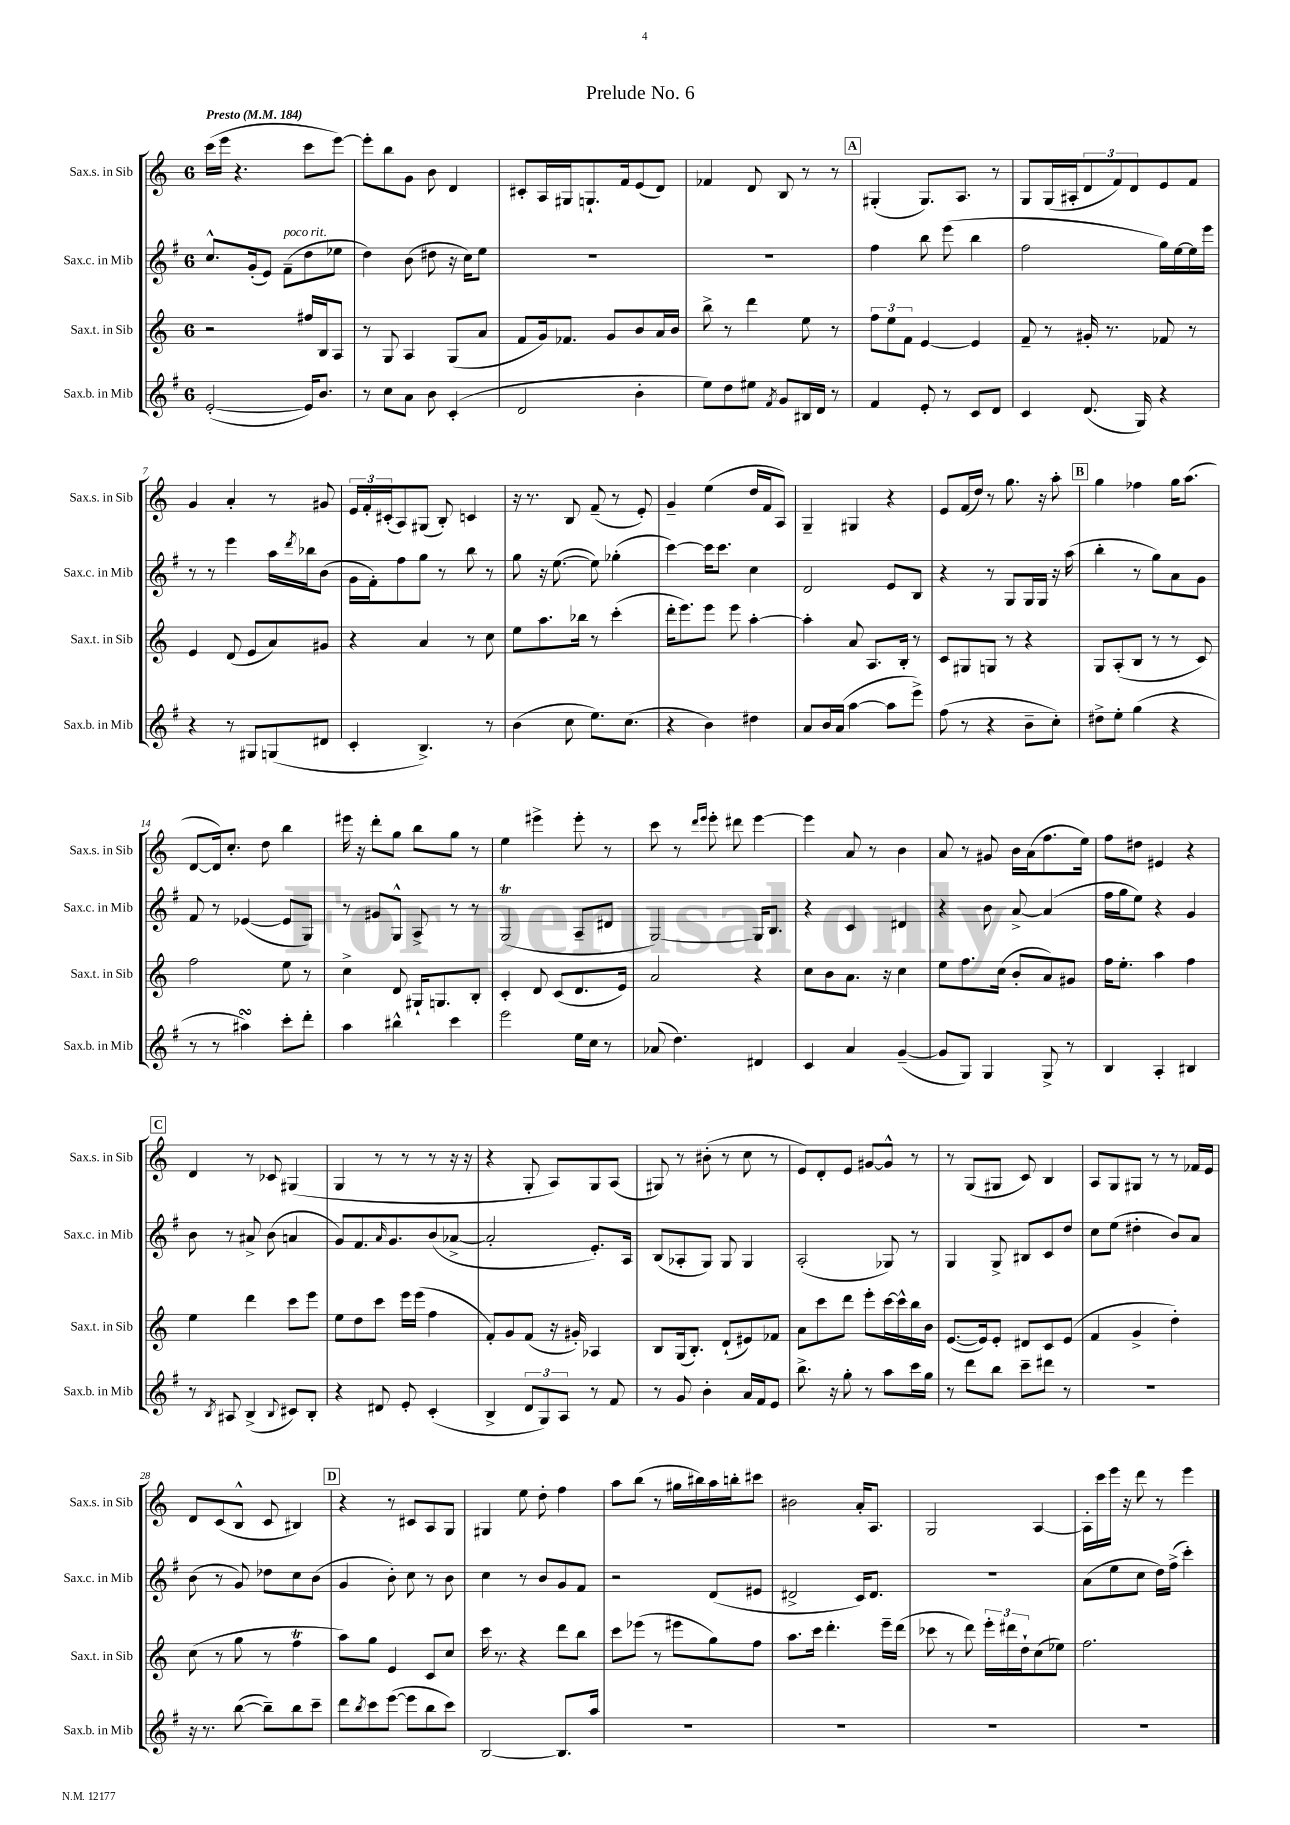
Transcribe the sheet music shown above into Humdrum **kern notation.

**kern	**kern	**kern	**kern
*part4	*part3	*part2	*part1
*staff4	*staff3	*staff2	*staff1
*I"Sax.b. in Mib	*I"Sax.t. in Sib	*I"Sax.c. in Mib	*I"Sax.s. in Sib
*I'Sax.b. in Mib	*I'Sax.t. in Sib	*I'Sax.c. in Mib	*I'Sax.s. in Sib
*clefG2	*clefG2	*clefG2	*clefG2
*k[f#]	*k[]	*k[f#]	*k[]
*M6/8	*M6/8	*M6/8	*M6/8
*MM184	*MM184	*MM184	*MM184
=1	=1	=1	=1
!	!	!	!LO:TX:a:B:t=Presto
([2e'/	2r	8.cc^^/L	(16ccc\LL
.	.	.	16eee\JJ
.	.	.	4.r
.	.	(16g'/k	.
.	.	8e/J)	.
!	!	!LO:TX:a:i:t=poco rit.	!
.	.	(8f#~\L	.
16e/KL])	16ff#X/LL	8dd\	8ccc\L
8.b/J	16B/J	.	.
.	8A/J	8ee-X\J	[8eee\J)
=2	=2	=2	=2
8r	8r	4dd\)	8eee'\L]
8cc\L	8G/	.	8bb\
8a\J	4A/	(8b\	8g\J
8b\	.	8dd#X\	8b\
(4c'/	(8G/L	16r	4d/
.	.	16cc\KL)	.
.	8a/J	8ee\J	.
=3	=3	=3	=3
2d/	8f/L	2.r	8c#X'/L
.	16g/k)	.	16A/L
.	8.f-X/J	.	16G#X/J
.	.	.	8.Gn`/
.	8g/L	.	.
.	.	.	16f/k
4b'\	8b/	.	(8e/
.	16a/L	.	8d/J)
.	16b/JJ	.	.
=4	=4	=4	=4
8ee\L)	8bb^\	2.r	4f-X/
8dd\	8r	.	.
8ee#X\J	4ddd\	.	8d/
8qf#/	.	.	.
8g/L	.	.	8B/
16B#X/L	8ee\	.	8r
16d/JJ	.	.	.
8r	8r	.	8r
!!LO:REH:place=s1:t=A
=5	=5	=5	=5
4f#/	12ff\L	4ff#\	(4G#X'/
.	12ee\	.	.
.	12f\J	.	.
8e'/	[4e/	8bb\	8.G#/L)
8r	.	(8eee\	.
.	.	.	8.A/J
8c/L	4e/]	4bb\	.
8d/J	.	.	8r
=6	=6	=6	=6
4c/	8f~/	2ff#\	8G/L
.	8r	.	(16G/L
.	.	.	16A#X'/J
(8.d/	16g#X'/	.	12d/
.	8.r	.	.
.	.	.	12f/)
.	.	.	12d/
16G/)	.	.	.
4r	8f-X/	16gg\LL)	8e/
.	.	[16ee\	.
.	8r	16ee\]	8f/J
.	.	16eee\JJ	.
!!LO:LB:g=z
=7	=7	=7	=7
4r	4e/	8r	4g/
.	.	8r	.
8r	(8d/	4eee\	4a'/
8G#X/L	8e/L	.	.
(8Gn/	8a/)	16aa\LL	8r
.	.	8qddd/	.
.	.	16bb-X\J	.
8d#X/J	8g#X/J	(8b\J	8g#X/
=8	=8	=8	=8
4c'/	4r	16g\LL	24e/LL
.	.	.	24f'/
.	.	16f#'\J)	.
.	.	.	(24c#X'/J
.	.	8ff#\	8A/)
4.B^/)	4a/	8gg\J	(8G#X/J
.	.	8r	8B'/)
.	8r	8bb\	4cn/
8r	8cc\	8r	.
=9	=9	=9	=9
(4b\	8ee\L	8gg\	16r
.	.	.	8.r
.	8.aa\	16r	.
.	.	([8.ee\	.
8cc\	.	.	8B/
.	16bb-X\Jk	.	.
8.ee\L)	8r	8ee\])	(8f~/
.	(4ccc'\	(4gg-X'\	8r
(8.cc\J	.	.	.
.	.	.	8e'/)
=10	=10	=10	=10
4r	16ddd'\KL	[4ccc\)	4g~/
.	8.eee\)	.	.
4b\)	8eee\J	16ccc\KL]	(4ee\
.	.	8.ccc\J	.
.	8eee\	.	.
4dd#X\	[4aa'\	4cc\	16dd/LL
.	.	.	16f/J
.	.	.	8A/J)
=11	=11	=11	=11
8a/L	4aa'\]	2d/	4G~/
16b/L	.	.	.
(16a/JJ	.	.	.
[4aa\	8a/	.	4G#X/
.	8.A/L	.	.
8aa\L]	.	8e/L	4r
.	16B'/Jk	.	.
8eee^\J)	8r	8B/J	.
=12	=12	=12	=12
(8ff#\	8c/L	4r	8e/L
8r	8G#X/	.	(16f/L
.	.	.	16dd/JJ)
4r	8Gn/J	8r	8r
.	8r	8G/L	8.gg\
8b~\L	4r	16G/L	.
.	.	16G/JJ	16r
8cc'\J)	.	16r	8aa'\
.	.	(16aa\	.
!!LO:REH:place=s1:t=B
=13	=13	=13	=13
8dd#X^\L	8G/L	4bb'\	4gg\
8ee'\J	(8A'/	.	.
(4gg\	8B/J	8r	4ff-X\
.	8r	8gg\L)	.
4r	8r	8a\	16gg\KL
.	.	.	(8.aa\J
.	8c/)	8g\J	.
!!LO:LB:g=z
=14	=14	=14	=14
8r	2ff\	8f#/	[8d/L
8r	.	8r	16d/k])
.	.	.	8.cc'/J
4aa#XsSsS\)	.	([4e-X/	.
.	.	.	8dd\
8ccc'\L	8ee\	8e-/L]	4bb\
8ddd'\J	8r	8G/J)	.
=15	=15	=15	=15
4aa\	4cc^\	8r	16eee#X\
.	.	.	16r
.	.	8g#X/L	8ddd'\L
4bb#X^^\	8d/	8G^^/J	8gg\J
.	16G#X`/KL	8A^/	8bb\L
.	8.Gn/	.	.
4ccc\	.	8r	8gg\J
.	8B'/J	8r	8r
=16	=16	=16	=16
2eee\	4c'/	(2GT/	4ee\
.	8d/	.	4eee#X^\
.	(8c/L	.	.
16ee\LL	8.d/	8A~/L	8eee#'\
16cc\JJ	.	.	.
8r	.	8d#X/J	8r
.	16e/Jk)	.	.
=17	=17	=17	=17
(8a-X/	2a/	[2G/)	8ccc\
4.dd\)	.	.	8r
.	.	.	16qqddd/LL
.	.	.	16qqeee/JJ
.	.	.	8eee'\
.	.	.	8ddd#X\
4d#X/	4r	16G/KL]	[4eee\
.	.	8.B/J	.
=18	=18	=18	=18
4c/	8cc\L	4r	4eee\]
.	8b\	.	.
4a/	8.a\J	4c/	8a/
.	.	.	8r
.	16r	.	.
([4g~/	4cc\	4d#X/	4b\
=19	=19	=19	=19
8g/L]	8ee\L	4r	8a/
8G/J)	8.ff\	.	8r
4G/	.	8b\	8g#X/
.	(16cc\Jk	.	.
.	8b'/L	[8a^/	16b\LL
.	.	.	(16a\J
8G^/	8a/)	(4a/]	8.ff\
8r	8g#X/J	.	.
.	.	.	16ee\Jk)
=20	=20	=20	=20
4B/	16ff\KL	16ff#\LL	8ff\L
.	8.ee'\J	16gg\J	.
.	.	8ee\J)	8dd#X\J
4A'/	4aa\	4r	4e#X/
4B#X/	4ff\	4g/	4r
!!LO:LB:g=z
!!LO:REH:place=s1:t=C
=21	=21	=21	=21
8r	4ee\	8b\	4d/
8qB/	.	.	.
8A#X/	.	8r	.
(4B^/	4ddd\	8a#X^/	8r
.	.	(8b\	8c-X/
8qqB/	.	.	.
8c#X/L)	8ccc\L	4an/	(4G#X/
8B'/J	8eee\J	.	.
=22	=22	=22	=22
4r	8ee\L	8g/L)	4G/
.	8dd\	8.f#/	.
8d#X/	8ccc\J	.	8r
.	.	16qqa/	.
.	.	8.g/	.
8e'/	16eee\LL	.	8r
.	(16eee\JJ	.	.
(4c'/	4ff\	(8b/	8r
.	.	[8a-X^/J	16r
.	.	.	16r
=23	=23	=23	=23
4B^/	8f'/L)	2a-'/]	4r
.	8g/	.	.
12d/L	(8f/J	.	8G'/
12G/)	.	.	.
.	16r	.	8A/L)
12A/J	.	.	.
.	16g#X'/)	.	.
8r	4A-X/	8.e'/L)	8G/
8f#/	.	.	(8A/J
.	.	16A/Jk	.
=24	=24	=24	=24
8r	8B/L	(8B/L	8G#X/)
8g/	(16G/k	8A-X'/	8r
.	8.B'/J)	.	.
4b'\	.	8G/J)	(8b#X'\
.	(8d`/L	8G/	8r
16a/LL	8e#X/)	4G/	8cc\
16f#/J	.	.	.
8e/J	8f-X/J	.	8r
=25	=25	=25	=25
8.bb^\	8a\L	(2A'/	8e/L)
.	8ccc\	.	8d'/
16r	.	.	.
8gg'\	8ddd\J	.	8e/J
8r	8eee'\L	.	[8g#X/L
8aa\L	[16ccc\L	8G-X/)	8g#^^/J]
.	16ccc^^\]	.	.
16ccc\L	16bb\	8r	8r
16gg\JJ	16b\JJ	.	.
=26	=26	=26	=26
8r	([8.e/L	4G/	8r
8ddd\L	.	.	(8G/L
.	16e/k])	.	.
8bb\J	8e'/J	8G^/	8G#X/J
8ccc~\L	8d#X/L	8B#X/L	8c/)
8ddd#X\J	8c/	8c/	4B/
8r	(8e/J	8dd/J	.
=27	=27	=27	=27
2.r	4f/	8cc\L	8A/L
.	.	(8ee\J	8G/
.	4g^/	4dd#X'\	8G#X/J
.	.	.	8r
.	4dd'\)	8b/L)	8r
.	.	8a/J	16f-X/LL
.	.	.	16e/JJ
!!LO:LB:g=z
=28	=28	=28	=28
16r	(8cc\	(8b\	8d/L
8.r	.	.	.
.	8r	8r	(8c/
([8bb\	8gg\	8g/)	8B^^/J
8bb~\L])	8r	8dd-X\L	8c/
8bb\	4ffT\	8cc\	4B#X/)
8ccc~\J	.	(8b\J	.
!!LO:REH:place=s1:t=D
=29	=29	=29	=29
8ddd\L	8aa\L)	4g/	4r
8qbb/	.	.	.
8ccc\	8gg\J	.	.
([8eee\J	4e/	8b'\)	8r
8eee\L]	.	8cc\	8c#X/L
8bb\	8c/L	8r	8A/
8ccc\J)	8cc/J	8b\	8G/J
=30	=30	=30	=30
[2B/	16ccc\	4cc\	4G#X/
.	8.r	.	.
.	4r	8r	8ee\
.	.	8b/L	8dd'\
8.B/L]	8ddd\L	8g/	4ff\
.	8bb\J	8f#/J	.
16aa/Jk	.	.	.
=31	=31	=31	=31
2.r	8ccc\L	2r	8aa\L
.	(8eee-X\J	.	(8bb\J
.	8r	.	8r
.	8eee#X\L	.	16gg#X\LL
.	.	.	16bb#X\)
.	8gg\)	(8d/L	16aa\
.	.	.	16bbn'\J
.	8ff\J	8e#X/J	8ccc#X\J
=32	=32	=32	=32
2.r	8.aa\L	2d#X^/	2b#X\
.	16ccc\Jk	.	.
.	4.ddd'\	.	.
.	.	16c/KL)	16a'/KL
.	.	8.d#/J	8.A/J
.	16eee~\LL	.	.
.	(16ddd\JJ	.	.
=33	=33	=33	=33
2.r	8ccc-X\	2.r	2G/
.	8r	.	.
.	8ddd\)	.	.
.	24eee'\LL	.	.
.	24ddd#X\	.	.
.	24dd`\J	.	.
.	(8cc\	.	[4A/
.	8ee-X\J)	.	.
=34	=34	=34	=34
2.r	2.ff\	(8a\L	16A'\LL]
.	.	.	16ccc\
.	.	8ee\	16eee\JJ
.	.	.	16r
.	.	8cc\J	8ddd\
.	.	16dd\LL)	8r
.	.	(16ff#^\JJ	.
.	.	4ccc'\)	4eee\
==	==	==	==
*-	*-	*-	*-
